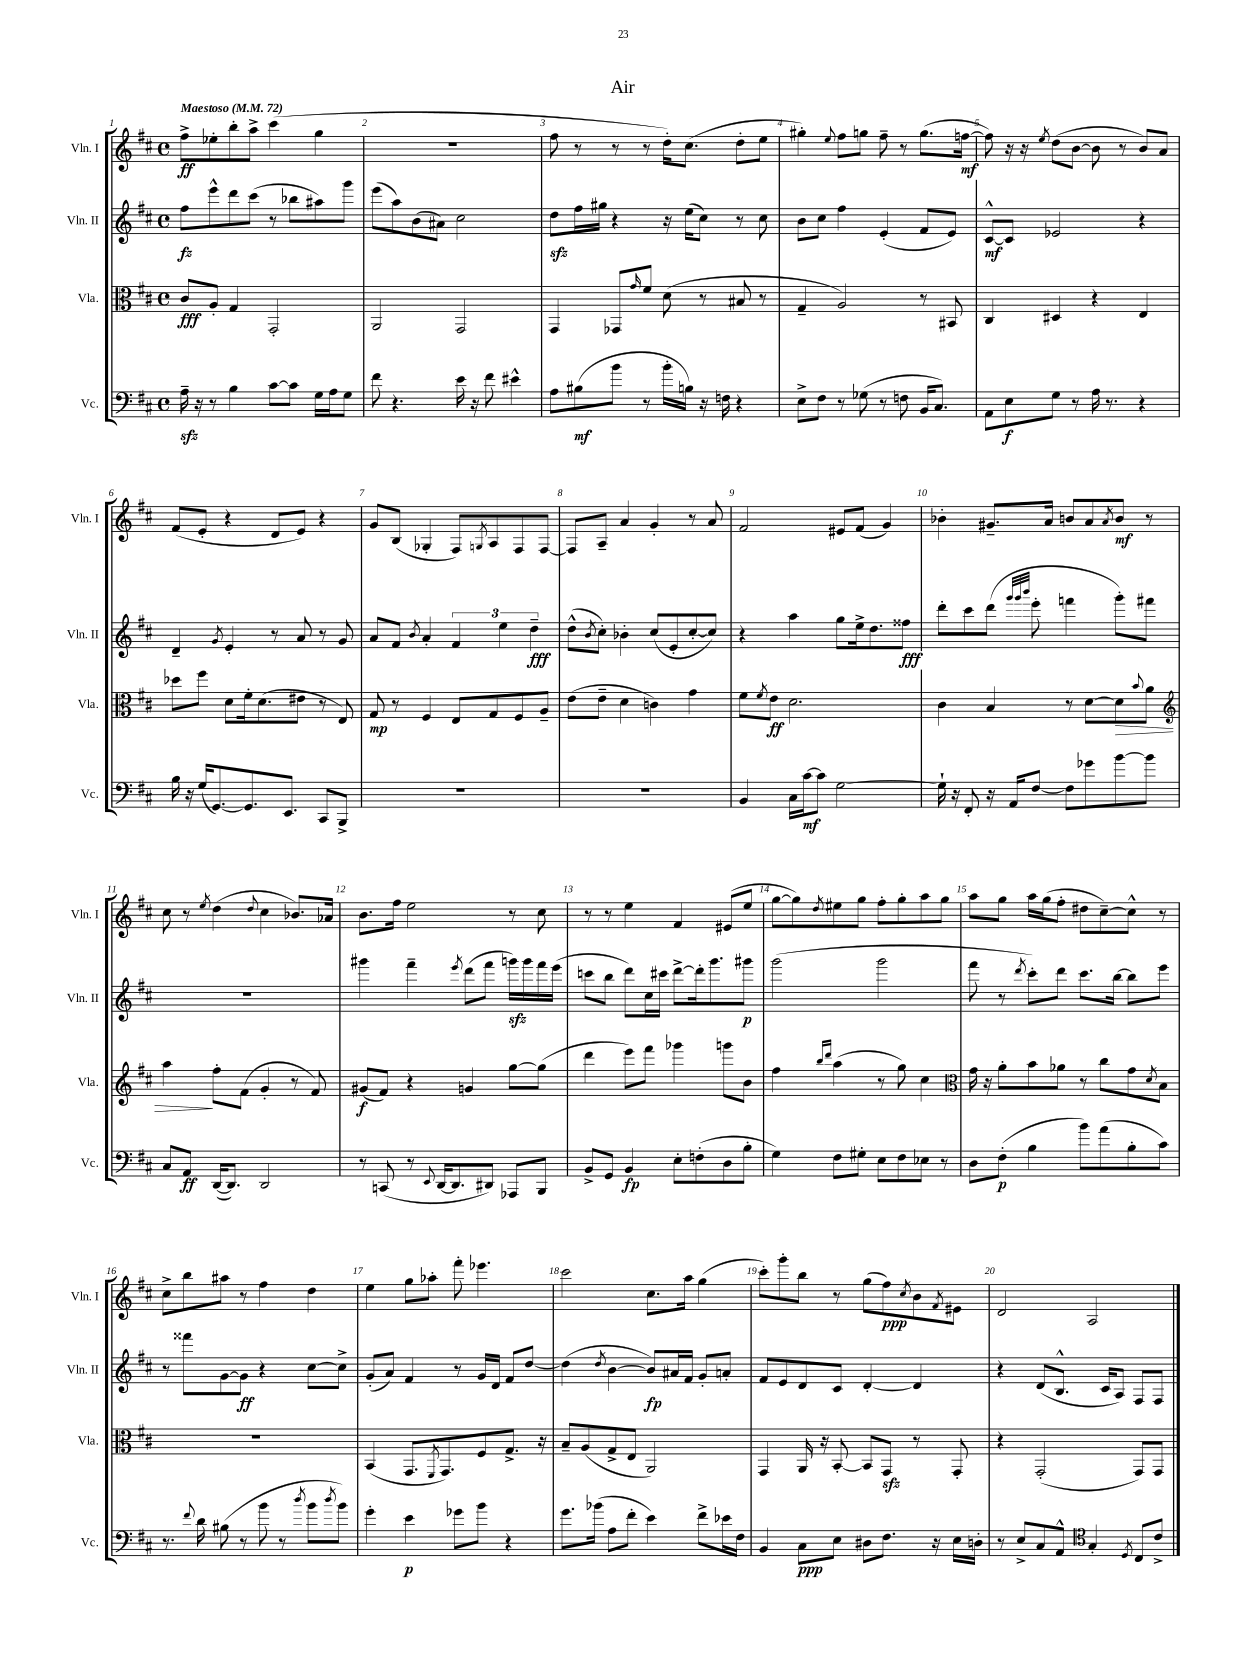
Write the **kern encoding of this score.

**kern	**kern	**kern	**kern
*staff4	*staff3	*staff2	*staff1
*clefF4	*clefC3	*clefG2	*clefG2
*k[f#c#]	*k[f#c#]	*k[f#c#]	*k[f#c#]
*M4/4	*M4/4	*M4/4	*M4/4
*met(c)	*met(c)	*met(c)	*met(c)
*MM72	*MM72	*MM72	*MM72
16A~	8c#	8ff#	8ff#^
16r	.	.	.
8r	8A'	8eee^^	8ee-'
4B	4G	8ddd	8bb'
.	.	(8ccc#	8aa^
[8c#	2GG'	8r	(4ccc#
8c#]	.	8bb-	.
16G	.	8aa#)	4gg
16A	.	.	.
8G	.	8ggg	.
=	=	=	=
8f#	2AA	(8eee	1r
4.r	.	8aa)	.
.	.	(8b	.
.	.	8a#)	.
16e	2GG	2cc#	.
16r	.	.	.
8f#	.	.	.
4e#^^	.	.	.
=	=	=	=
8A	4GG	8dd	8ff#
(8B#	.	16ff#	8r
.	.	16gg#	.
8b	8GG-	4r	8r
.	16qqg	.	.
8r	8f#	.	8r
16b'	(8d	16r	16dd')
16B)	.	(16ee	(8.cc#
16r	8r	8cc#)	.
16F	.	.	.
4r	8B#	8r	8dd'
.	8r	8cc#	8ee
=	=	=	=
8E^	4G~	8b	4gg#')
8F#	.	8cc#	.
.	.	.	8qqee
8r	2A)	4ff#	8ff#
(8G-	.	.	8gg
8r	.	(4e'	8ff#~
8F	.	.	8r
16BB	8r	8f#	(8.gg
8.C#)	.	.	.
.	8BB#	8e)	.
.	.	.	[16ff
=	=	=	=
8AA	4C#	[8c#^^	8ff])
8E	.	8c#]	16r
.	.	.	16r
.	.	.	8qee
8G	4D#	2e-	(8dd
8r	.	.	[8b
16A	4r	.	8b]
8.r	.	.	.
.	.	.	8r
4r	4E	4r	8b)
.	.	.	8a
=	=	=	=
16B	8dd-	4d~	(8f#
16r	.	.	.
(16G	8ff#	.	8e'
[8.GG)	.	.	.
.	.	8qg	.
.	8d	4e'	4r
8.GG]	16f#'	.	.
.	(8.d	.	.
.	.	8r	8d
8.EE	.	.	.
.	8e#	8a	8e)
8CC#	8r	8r	4r
8BBB^	8E)	8g	.
=	=	=	=
1r	8G	8a	8g
.	8r	8f#	(8B
.	.	8qb	.
.	4F#	4a'	4G-'
.	8E	6f#	8F#)
.	.	.	8qG
.	8G	.	8A
.	.	6ee	.
.	8F#	.	8F#
.	.	6dd~	.
.	8A~	.	[8F#
=	=	=	=
1r	(8e	(8dd^^	8F#]
.	.	8qb	.
.	8e~	8cc#')	8A~
.	4d	4b-'	4a
.	4c)	(8cc#	4g'
.	.	8e'	.
.	4g	[8cc#'	8r
.	.	8cc#])	8a
=	=	=	=
4BB	8f#	4r	2f#
.	8qf#	.	.
.	8e	.	.
16C#	2.d	4aa	.
[16c#	.	.	.
8c#]	.	.	.
[2G	.	8gg	8e#
.	.	16ee^	(8f#
.	.	8.dd	.
.	.	.	4g)
.	.	8ff##	.
=	=	=	=
16G`]	4c#	8ddd'	4b-'
16r	.	.	.
8FF#'	.	8ccc#	.
16r	4B	(8ddd	8.g#~
16AA	.	.	.
.	.	32qqggg	.
.	.	32qqggg	.
.	.	32qqbbb	.
[8F#	.	8eee'	.
.	.	.	16a
8F#]	8r	4fff	8b
8g-	[8d	.	8a
.	.	.	8qa
[8b	8d]	8ggg')	8b
.	8qqb	.	.
8b]	8a	8fff#	8r
=	=	=	=
*	*clefG2	*	*
8C#	4aa	1r	8cc#
8AA	.	.	8r
.	.	.	8qee
([16DD	8ff#'	.	(4dd
8.DD])	.	.	.
.	(8f#	.	.
.	.	.	8qqdd
2DD	4g'	.	4cc#
.	8r	.	8.b-)
.	8f#)	.	.
.	.	.	16a-
=	=	=	=
8r	(8g#	4ggg#	8.b
(8CC	8f#)	.	.
.	.	.	16ff#
8r	4r	4fff#~	2ee
8qqEE	.	.	.
[16DD	.	.	.
8.DD]	.	.	.
.	.	8qeee	.
.	4g	(8ddd	.
8DD#)	.	8fff#	.
8AAA-	[8gg	16ggg)	8r
.	.	16ggg	.
8BBB	(8gg]	16fff#	8cc#
.	.	(16eee	.
=	=	=	=
8BB^	4ddd	8ccc	8r
8GG	.	8bb	8r
4BB	8eee)	8ddd)	4ee
.	8fff#	16cc#	.
.	.	16ccc#	.
8E'	4ggg-	[8ddd^	4f#
(8F'	.	16ddd']	.
.	.	8.ggg	.
8D	8ggg	.	(8e#
8B'	8b	8ggg#	8ee
=	=	=	=
4G)	4ff#	(2ggg	[8gg
.	.	.	8gg])
.	16qqbb	.	.
.	16qqddd	.	8qdd
8F#	(4aa	.	8ee#
8G#'	.	.	8gg
8E	8r	2ggg	8ff#'
8F#	8gg)	.	8gg'
8E-	4cc#	.	8aa
8r	.	.	8gg
=	=	=	=
*	*clefC3	*	*
8D	16g	8fff#	8aa
.	16r	.	.
(8F#'	8a'	8r	8gg
.	.	8qddd	.
4B	8b	8ccc#')	16aa
.	.	.	(16gg
.	8a-	8ddd	8ff#'
8b)	8r	8.ccc#	8dd#
(8a	8cc#	.	[8cc#~)
.	.	[16bb	.
8B'	8g	8bb]	8cc#^^]
.	8qd	.	.
8c#)	8B	8eee	8r
=	=	=	=
8.r	1r	8r	8cc#^
.	.	8fff##	8bb
8qqf#	.	.	.
16d	.	.	.
(8B#	.	[8g	8aa#
8r	.	8g]	8r
8b	.	4r	4ff#
8r	.	.	.
8qdd	.	.	.
8b	.	[8cc#	4dd
8qdd	.	.	.
8b)	.	8cc#^]	.
=	=	=	=
4g'	(4BB	(8g'	4ee
.	.	8a)	.
4e	8.GG	4f#	8gg
.	.	.	8aa-'
.	8qFF#	.	.
.	8.GG)	.	.
8g-	.	8r	8fff#'
8b	8F#	16g	4.eee-
.	.	16d	.
4r	8.G^	8f#	.
.	.	[8dd	.
.	16r	.	.
=	=	=	=
8.g	8B~	(4dd]	2ccc#
.	(8A	.	.
(16b-	.	.	.
.	.	8qdd	.
8A	8G^	[4b	.
8f#'	8E	.	.
4e)	2AA)	8b])	8.cc#
.	.	16a#	.
.	.	16f#	16aa
8f#^	.	8g'	(4gg
16e-	.	8a'	.
16F#	.	.	.
=	=	=	=
4BB	4GG	8f#	8ccc#')
.	.	8e	8ggg'
8C#	16AA	8d	8bb
.	16r	.	.
8E	[8BB'	8c#	8r
8D#	8BB]	[4d'	(8gg
8.F#	8GG	.	8ff#)
.	.	.	8qcc#
.	8r	4d]	8b
16r	.	.	.
.	.	.	8qf#
16E	8GG'	.	8e#
16D'	.	.	.
=	=	=	=
8r	4r	4r	2d
8E^	.	.	.
8C#	(2GG'	(8d	.
8AA^^	.	8.B^^	.
*clefC4	*	*	*
4G'	.	.	2A
.	.	16c#	.
.	.	8A)	.
8qD	.	.	.
8C#	8GG)	8F#	.
8c#^	8GG	8F#	.
==	==	==	==
*-	*-	*-	*-
